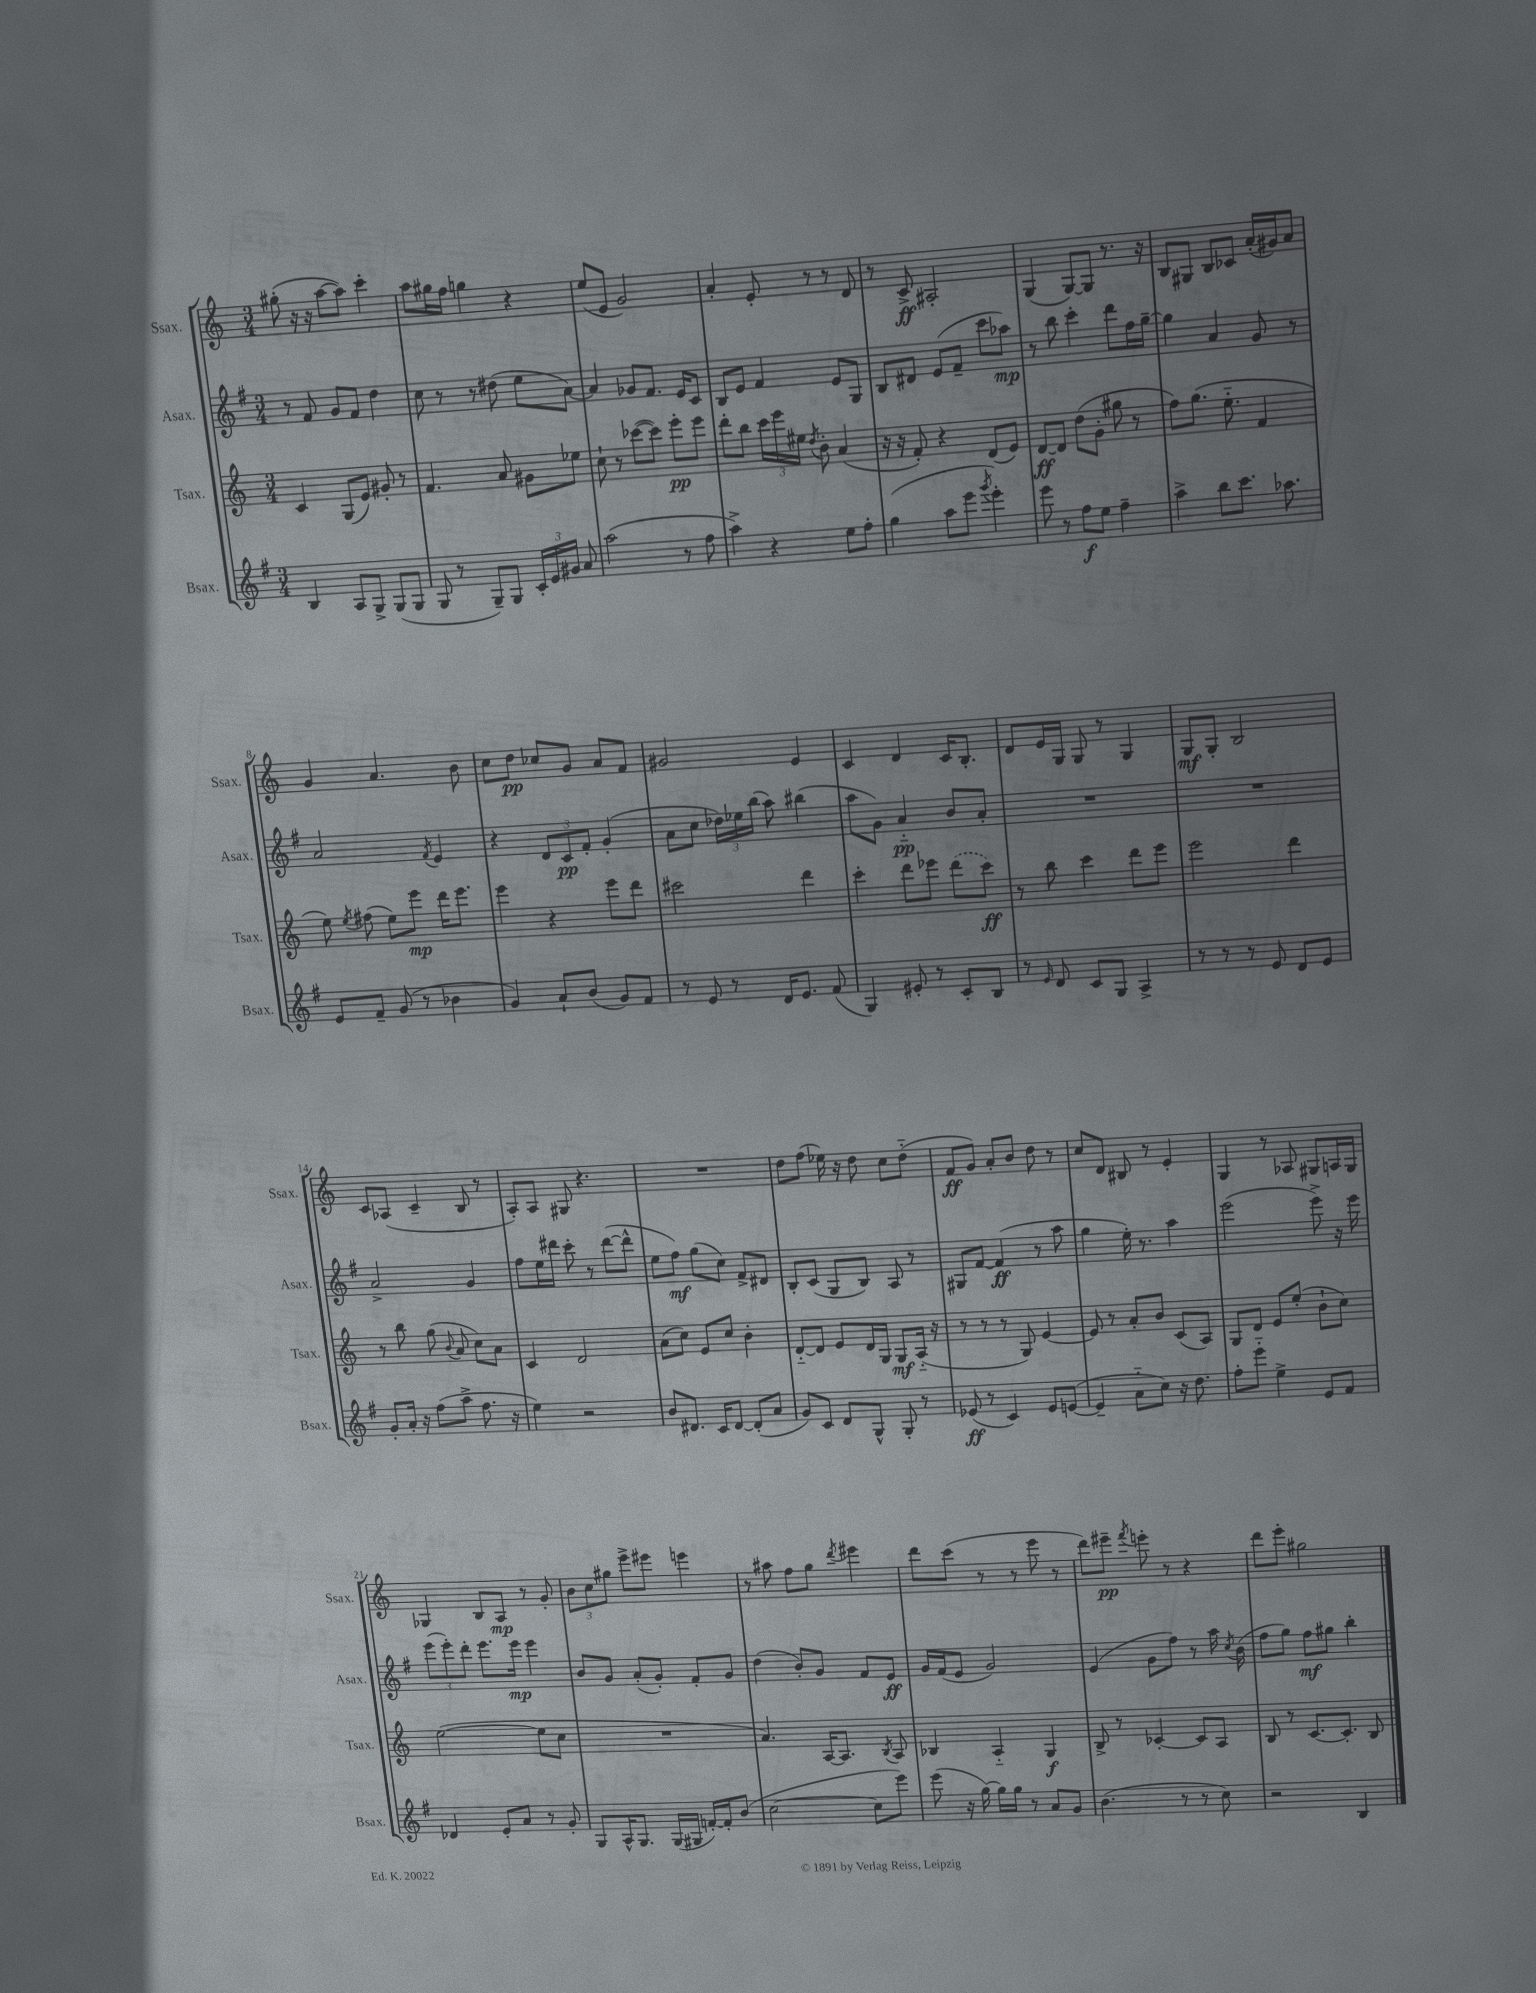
<<
\new StaffGroup <<
\new Staff = "s0" \with { instrumentName = "Ssax." shortInstrumentName = "Ssax." } {
    \clef treble \key c \major \numericTimeSignature \time 3/4
    \autoBeamOff gis''8-.( r16 r16 a''8[~ a''8]) c'''4-. |
    a''8[ gis''16 f''16] g''4 r4 |
    e''8[( e'8] g'2) |
    a'4-. e'8-. r8 r8 d'8 |
    r8 c'8->\ff ais2-. |
    g4( g8[~) g8] r8. r16 |
    b8[ gis8] b8[ ces'8] a'16[-.( gis'16) a'8] |
    g'4 a'4. b'8 |
    c''8[ d''8]\pp ces''8[ g'8] a'8[ f'8] |
    gis'2 e'4 |
    c'4 d'4 c'16[ b8.]-. |
    d'8[ e'16 g16] g8 r8 g4 |
    g8[\mf g8]-. b2 |
    c'8[ aes8]( c'4-- b8 r8 |
    a8[-.) a8] gis8 r4. |
    R2. |
    d''8[ f''8]( ees''16) r16 d''8 c''8[ d''8]-_( |
    f'8[\ff g'8]) a'8[-. b'8] d''8 r8 |
    c''8[ d'8] bis8 r8 e'4-. |
    g4 r8 aes8 gis8[ a16 gis16] |
    ges4 b8[ a8]\mp r8 g'8-. |
    \tuplet 3/2 { b'8[ c''8 gis''8] } e'''8[-> eis'''8] e'''4 |
    r8 ais''8 f''8[ g''8] \acciaccatura { d'''8 } eis'''4 |
    d'''8[ c'''8]( r8 r8 e'''8 r8 |
    d'''8[) eis'''8]--\pp \acciaccatura { f'''8 } e'''8-. r8 r4 |
    d'''8[ e'''8]-. gis''2 \bar "|." |
}
\new Staff = "s1" \with { instrumentName = "Asax." shortInstrumentName = "Asax." } {
    \clef treble \key g \major \numericTimeSignature \time 3/4
    \autoBeamOff r8 fis'8 g'8[ fis'8] d''4 |
    c''8 r8 r8 dis''8( e''8[ a'8]~) |
    a'4 ges'8[ fis'8.] e'16[ c'8] |
    b8[ e'8] fis'4 e'8[ g8] |
    b8[ dis'8] e'8[( fis'8]-- c'''8[ aes''8]\mp) |
    r8 b''8 c'''4-. d'''8[ fis''16 g''16]~-- |
    g''4 a'4 g'8 r8 |
    a'2 \acciaccatura { fis'8 } e'4 |
    r4 \tuplet 3/2 { d'8[ c'8\pp fis'8]-. } g'4-.( |
    a'8[ c''8] \tuplet 3/2 { des''16[) ees''16 b''16]( } a''8) bis''4( |
    a''8[ g'8]) a'4-_\pp b'8[ a'8]-. |
    R2. |
    R2. |
    a'2-> g'4 |
    fis''8[ e''16 dis'''16] c'''8-. r8 dis'''8[~( dis'''8]-^ |
    e''8[ fis''8]\mf) g''8[( c''8]) fis'8[-> dis'8] |
    b8[-. c'8]( g8[ b8]) a8 r8 |
    gis8[ fis'8]~ fis'4\ff( r8 a''8 |
    g''4 e''16-.) r8. a''4 |
    e'''2( e'''8->) r16 e'''16 |
    \tuplet 3/2 { e'''8[( e'''8-.) d'''8]-. } e'''8.[ e'''16]\mp e'''4 |
    b'8[ g'8] a'8[-.( g'8]-.) fis'8[-. g'8] |
    d''4( b'8[-.) g'8] fis'8[ e'8]\ff |
    g'16[ fis'16( e'8] g'2) |
    e'4( g'8[ fis''8]) r8 a''16 \acciaccatura { c''8 } b'16( |
    fis''8[ g''8]) fis''8[\mf gis''8] b''4-. \bar "|." |
}
\new Staff = "s2" \with { instrumentName = "Tsax." shortInstrumentName = "Tsax." } {
    \clef treble \key c \major \numericTimeSignature \time 3/4
    \autoBeamOff c'4 g8[( e'8]) gis'8-. r8 |
    f'4. a'8 gis'8[ ees''8] |
    c''8-! r8 ces'''8[~( ces'''8]) e'''8[-.\pp e'''8] |
    d'''8[-. b''8] \tuplet 3/2 { c'''16[ e'''16 eis''16] } \acciaccatura { d''8 } b'8-. a'4( |
    r16 r16 f'8-.) r4 d'8[( e'8]) |
    d'8[~\ff d'8] d''8[( g'8]-. gis''8 r8 |
    f''8[) g''8.]( e''8.-_ f'4 |
    e''8) \acciaccatura { e''8 } fis''8( e''8[) e'''8]\mp d'''16[ e'''8.] |
    e'''4 r4 e'''8[ d'''8] |
    cis'''2 d'''4 |
    c'''4-. d'''8[ ees'''8] \once \slurDashed d'''8[( c'''8]\ff) |
    r8 b''8 c'''4 d'''8[ e'''8] |
    e'''2 d'''4 |
    r8 b''8 g''8( \appoggiatura { b'8 } a'8 c''8[) a'8] |
    c'4 d'2 |
    a'8[( c''8]) e'8[ c''8] b'4-. |
    d'8[~-_ d'8] e'8[ d'16 g16] g8[\mf a16]-_( r16 |
    r8 r8 r8 g8) e'4~ |
    e'8 r8 a'8[-. b'8] c'8[( a8]) |
    g8[ d'8] e'8[ e''8]-.( b'8[-! c''8]) |
    e''2~( e''8[ c''8] |
    R2. |
    a'4.) a16[~ a8.] \acciaccatura { b8 } a8 |
    bes4 a4-_ g4\f |
    b8-> r8 ces'4~-. ces'8[ a8] |
    b8 r8 c'8.[~ c'8.]-. b8 \bar "|." |
}
\new Staff = "s3" \with { instrumentName = "Bsax." shortInstrumentName = "Bsax." } {
    \clef treble \key g \major \numericTimeSignature \time 3/4
    \autoBeamOff b4 a8[ g8]-> g8[( g8] |
    g8 r8 g8[--) g8] \tuplet 3/2 { c'16[-. e'16 gis'16] } a'8 |
    a''2( r8 fis''8 |
    a''4->) r4 e''8[ fis''8]-. |
    g''4( a''8[ e'''8] \acciaccatura { g'''8 } e'''4-.) |
    e'''8 r8 fis''8[\f e''8] fis''4-- |
    a''4-> b''8[ c'''8.] aes''8. |
    e'8[ fis'8]-- g'8( r8 bes'4 |
    g'4) a'8[-! b'8]( g'8[) fis'8] |
    r8 e'8 r8 d'16[ e'8.] fis'8( |
    g4) eis'8-. r8 c'8[-. b8] |
    r8 \grace { e'16 } d'8 c'8[ g8] a4-> |
    r8 r8 r8 e'8 d'8[ e'8] |
    g'8[-. a'16]-. r16 fis''8[( a''8]-> fis''8. r16 |
    e''4) r2 |
    b'8[ dis'8.] c'16[ dis'8]~ dis'8[-.( a'8] |
    g'8[) c'8] d'8[ g8]-^ g8-. r8 |
    ees'8\ff( r8 c'4) ees'8[ e'8]~( |
    e'4-- a'8[-_ c''8]) r16 d''8. |
    fis''8[-. e'''8]-_ e''4-> e'8[ fis'8] |
    des'4 e'8[-. a'8] r8 g'8-. |
    g8[ a16-^ g8.] g16[( gis16] f'16[~-.) f'16-. b'8]( |
    c''2~ c''8[ e'''8]) |
    e'''8( r16 g''16~) g''16[ g''16] r8 a'8[ g'8] |
    b'4.( r8 r8 c''8) |
    r2 b4 \bar "|." |
}
>>
>>
